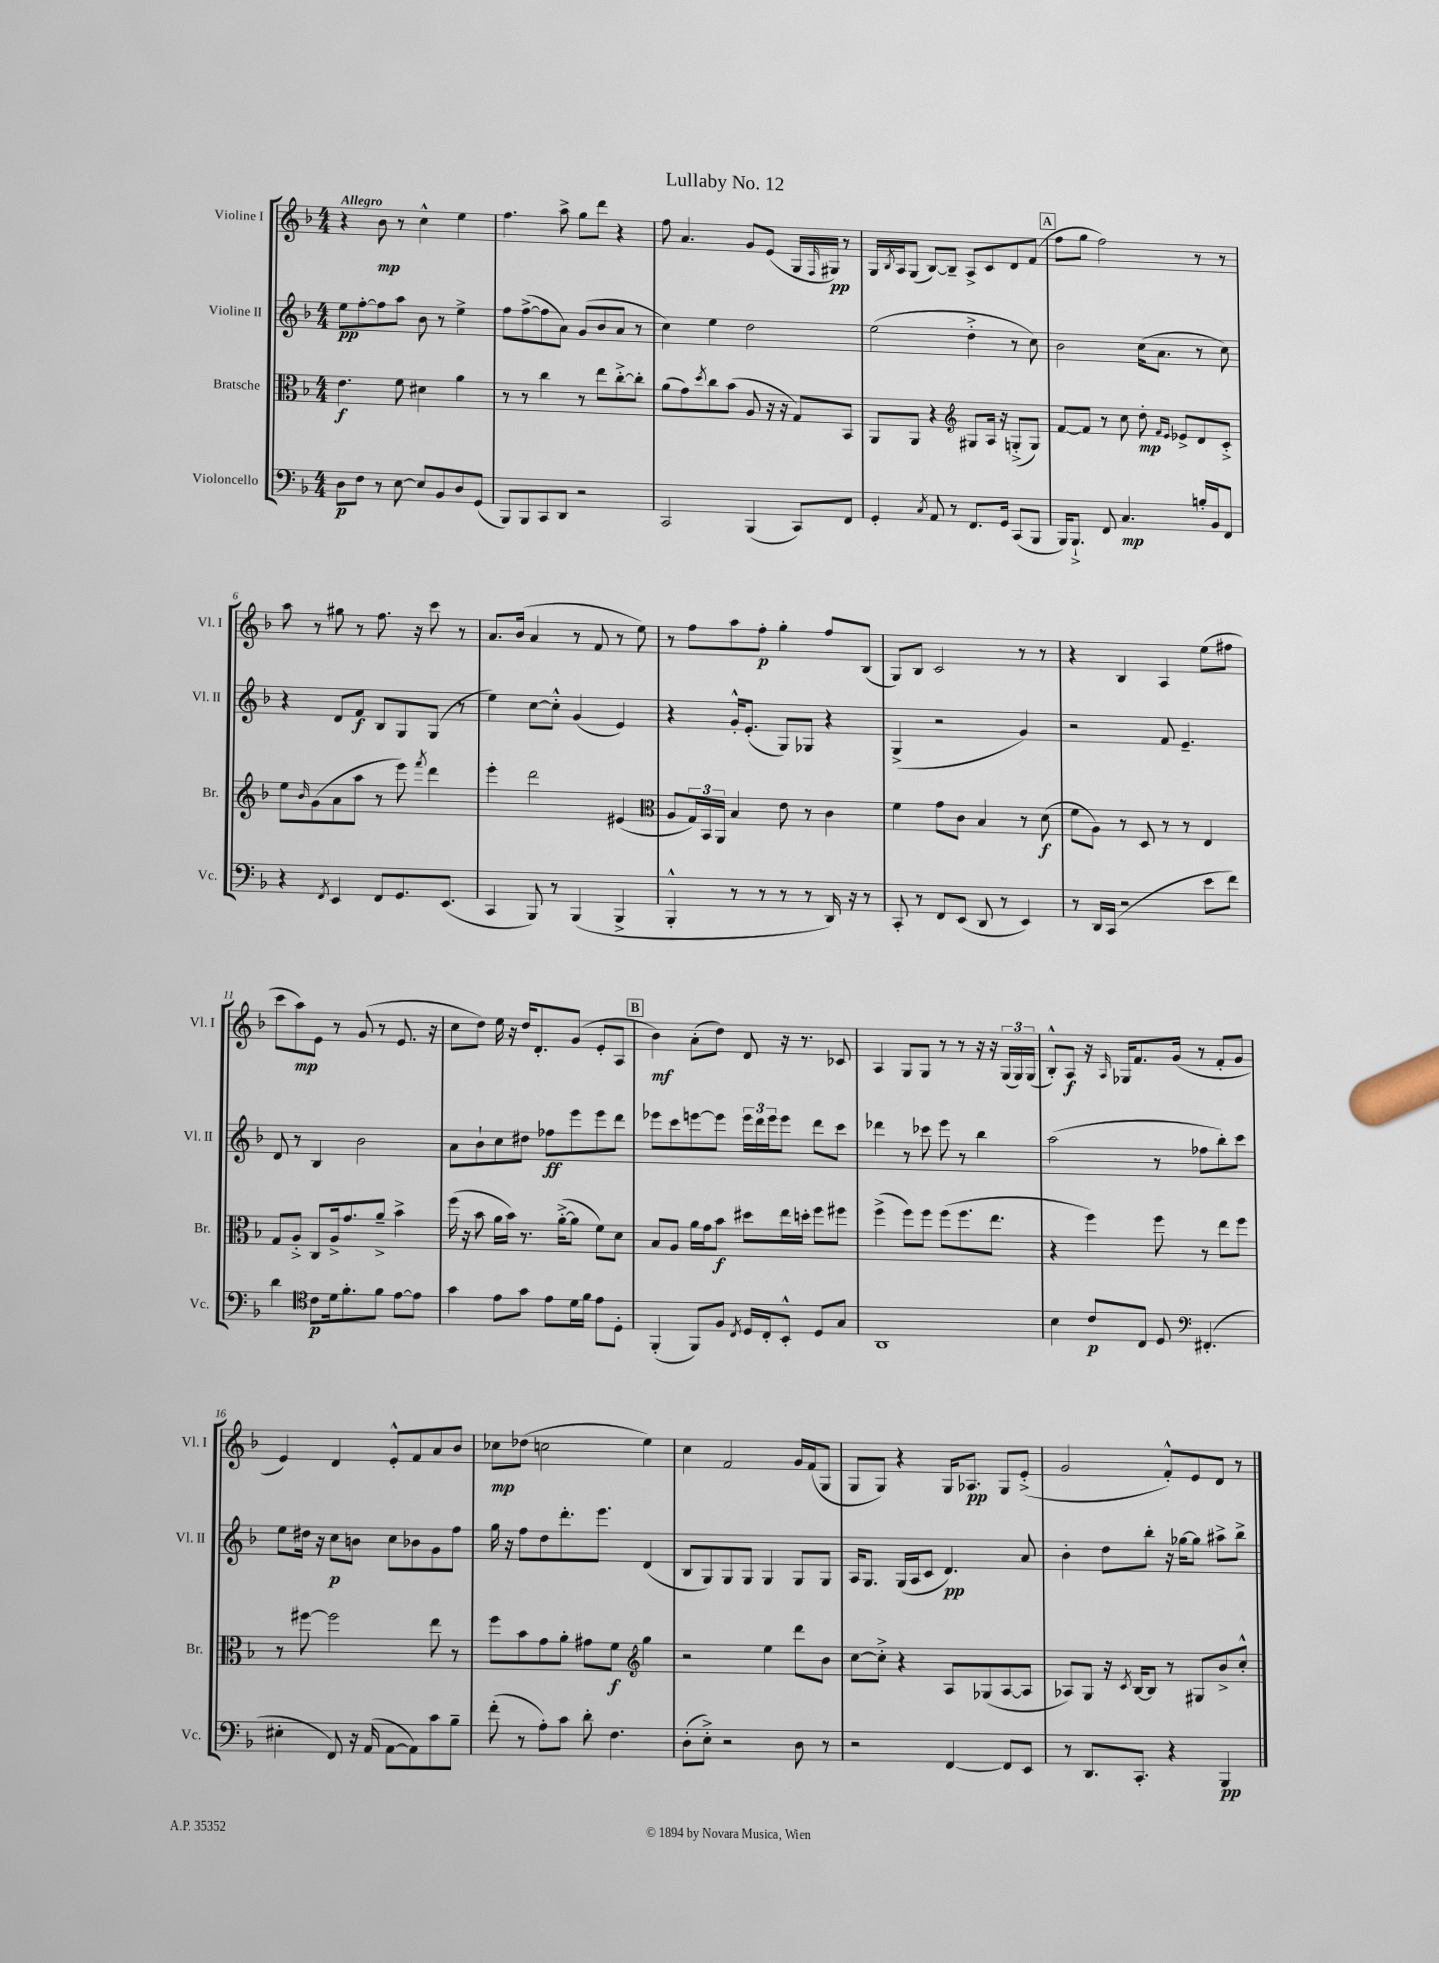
\header { title = "Lullaby No. 12" }
<<
\new StaffGroup <<
\new Staff = "s0" \with { instrumentName = "Violine I" shortInstrumentName = "Vl. I" } {
    \clef treble \key f \major \numericTimeSignature \time 4/4 \tempo "Allegro"
    r4 bes'8\mp r8 c''4-^ e''4 |
    f''4. a''8-> g''8 d'''8 r4 |
    f''8 a'4. g'8 e'8( g16 \grace { f16 } gis16\pp) r8 |
    g16 \acciaccatura { bes8 } a16 g8( bes8~) bes8-- a8-> c'8 d'8 f'8( |
    \mark \markup { \box "A" } f''8 g''8 f''2) r8 r8 |
    a''8 r8 gis''8 r8 f''8. r16 c'''8 r8 |
    a'8. bes'16( a'4 r8 f'8 r8 e''8) |
    r8 f''8 a''8 f''8-.\p g''4-. f''8 bes8( |
    g8) bes8 c'2 r8 r8 |
    r4 bes4 a4 e''8( fis''8 |
    c'''8 a''8\mp) e'8 r8 g'8( r8 e'8. r16 |
    c''8 d''8) e''16 r16 d''16 d'8.-. g'8( e'8-. a8 |
    \mark \markup { \box "B" } bes'4\mf) a'8-.( d''8) d'8 r16 r8. ces'8 |
    a4 g8 g8 r8 r8 r16 r16 \tuplet 3/2 { g16( g16) g16( } |
    bes8-.-^) a8\f r16 \grace { a16 } ges16 f'8. g'16( r8 f'8-. g'8 |
    e'4) d'4 e'8-.-^ f'8 a'8 bes'8 |
    ces''8\mp des''8( c''2 e''4) |
    c''4 f'2 g'16 f'16( g8 |
    g8 g8) r4 g16 aes8.\pp g8 e'8-.->( |
    g'2 f'8-.-^) e'8 d'8 r8 \bar "|." |
}
\new Staff = "s1" \with { instrumentName = "Violine II" shortInstrumentName = "Vl. II" } {
    \clef treble \key f \major \numericTimeSignature \time 4/4
    e''8\pp f''8~-. f''8 a''8 bes'8 r8 e''4-> |
    f''8 f''8~->( f''8 a'8) g'8( bes'8 a'8 r8 |
    c''4) e''4 d''2 |
    e''2( d''4-.-> r8 c''8) |
    \mark \markup { \box "A" } bes'2 c''16( a'8. r8 c''8) |
    r4 d'8 f'8\f bes8 g8 g8( r8 |
    e''4) c''8~ c''8-.-^ g'4( e'4) |
    r4 g'16-.-^ e'8.-.( g8) ges8 r4 |
    g4->( r2 g'4) |
    r2 f'8 e'4.-- |
    d'8 r8 bes4 bes'2 |
    a'8 bes'8-! c''8 dis''8 fes''8\ff e'''8 e'''8 d'''8 |
    \mark \markup { \box "B" } ees'''8 c'''8 e'''8~ e'''8 \tuplet 3/2 { e'''16 d'''16 e'''16 } e'''8 d'''8 c'''8 |
    des'''4 r8 ces'''8 e'''8 r8 bes''4 |
    a''2( r8 fes''8 bes''8-.) c'''8 |
    e''8 dis''16 r16 c''8\p b'8 c''8 bes'8 g'8 f''8 |
    g''16 r16 f''8 d''8 d'''8.-. e'''8. d'4( |
    bes8 g8) g8 g8 g4 g8 g8 |
    a16 g8. g16( a16 c'8 d'4.\pp) a'8 |
    bes'4-. d''8 bes''8-. r16 ges''16~ ges''8 ais''8-> bes''8-> \bar "|." |
}
\new Staff = "s2" \with { instrumentName = "Bratsche" shortInstrumentName = "Br." } {
    \clef alto \key f \major \numericTimeSignature \time 4/4
    e'4.\f f'8 dis'4 a'4 |
    r8 r8 c''4 r8 e''8 c''8~-.-> c''8-. |
    a'8( g'8) \acciaccatura { d''8 } c''8 bes'8( a8 r16 r16 g8) bes,8 |
    a,8 a,8 r4 \clef treble gis8 a16 r16 g8-.->( g8) |
    \mark \markup { \box "A" } f'8~ f'8 r8 c''8 d''8-.\mp \grace { f'16 e'16 } ees'8-> d'8 c'8-.-> |
    e''8 \grace { bes'16 } g'8( a'8 a''8 r8 e'''8) \acciaccatura { f'''8 } d'''4 |
    e'''4-. d'''2 eis'4( |
    \clef alto a8 \tuplet 3/2 { g16) bes,16 a,16 } bes4 e'8 r8 c'4 |
    f'4 g'8 c'8 bes4 r8 d'8\f( |
    f'8 a8) r8 d8 r8 r8 e4 |
    g8 a8-.-> c8 a16-> g'8. a'8---> bes'4-> |
    f''16( r16 bes'8 a'16 bes'16) r8. a'16~-.->( a'8 f'8) d'8 |
    \mark \markup { \box "B" } bes8 a8 a'16 g'16 bes'8\f dis''8 e''16 d''16-. f''8 fis''8 |
    f''4->( f''8) f''8 f''8( f''8. e''8. |
    r4 f''4) f''8 r8 e''8 f''8 |
    r8 fis''8~ fis''2 e''8 r8 |
    f''8 bes'8 g'8 a'8-. gis'8 f'8\f \clef treble g''4 |
    r2 e''4 d'''8 bes'8 |
    c''8~ c''8-.-> r4 a8 ges8( a8~ a8 |
    aes8) g8 r16 \acciaccatura { c'8 } bes16~ bes8 r8 gis8 bes'8-> c''8-.-^ \bar "|." |
}
\new Staff = "s3" \with { instrumentName = "Violoncello" shortInstrumentName = "Vc." } {
    \clef bass \key f \major \numericTimeSignature \time 4/4
    d8\p f8 r8 e8~ e8 bes,8 d8 g,8( |
    bes,,8) bes,,8 c,8 d,8 r2 |
    c,2 bes,,4( c,8) f,8 |
    g,4-. \acciaccatura { c8 } a,8 r8 f,8. g,16 c,8( bes,,8 |
    \mark \markup { \box "A" } bes,,16) bes,,8.-!-> f,8 c4.\mp b16-. bes,16 f,8 |
    r4 \acciaccatura { f,8 } e,4 f,8 g,8. e,8.( |
    c,4 bes,,8) r8 bes,,4( bes,,4-> |
    bes,,4-.-^ r8 r8 r8 r8 d,16) r16 r8 |
    c,8-. r8 f,8 e,8( d,8 r8 e,4) |
    r8 d,16 c,16( r2 e'8 f'8) |
    d'4 \clef tenor c'8\p d'16 f'8.-. f'8 e'8~ e'8 |
    g'4 e'8 g'8 e'8 d'16 f'16 e'8 d8-. |
    \mark \markup { \box "B" } f,4-.( f,8) f8 \acciaccatura { c8 } d16 c16-. bes,8-.-^ d8 g8 |
    a,1 |
    bes4 c'8\p c8 d8 \clef bass fis,4.-.( |
    eis4-. f,8) r16 a,16( a,8~ a,8) c'8 bes8-- |
    f'8-.( r8 a8-.) c'8 d'8-. f4. |
    d8-.( e8-.->) r2 d8 r8 |
    r2 f,4~ f,8 e,8 |
    r8 d,8. c,8.-. r4 bes,,4\pp \bar "|." |
}
>>
>>
